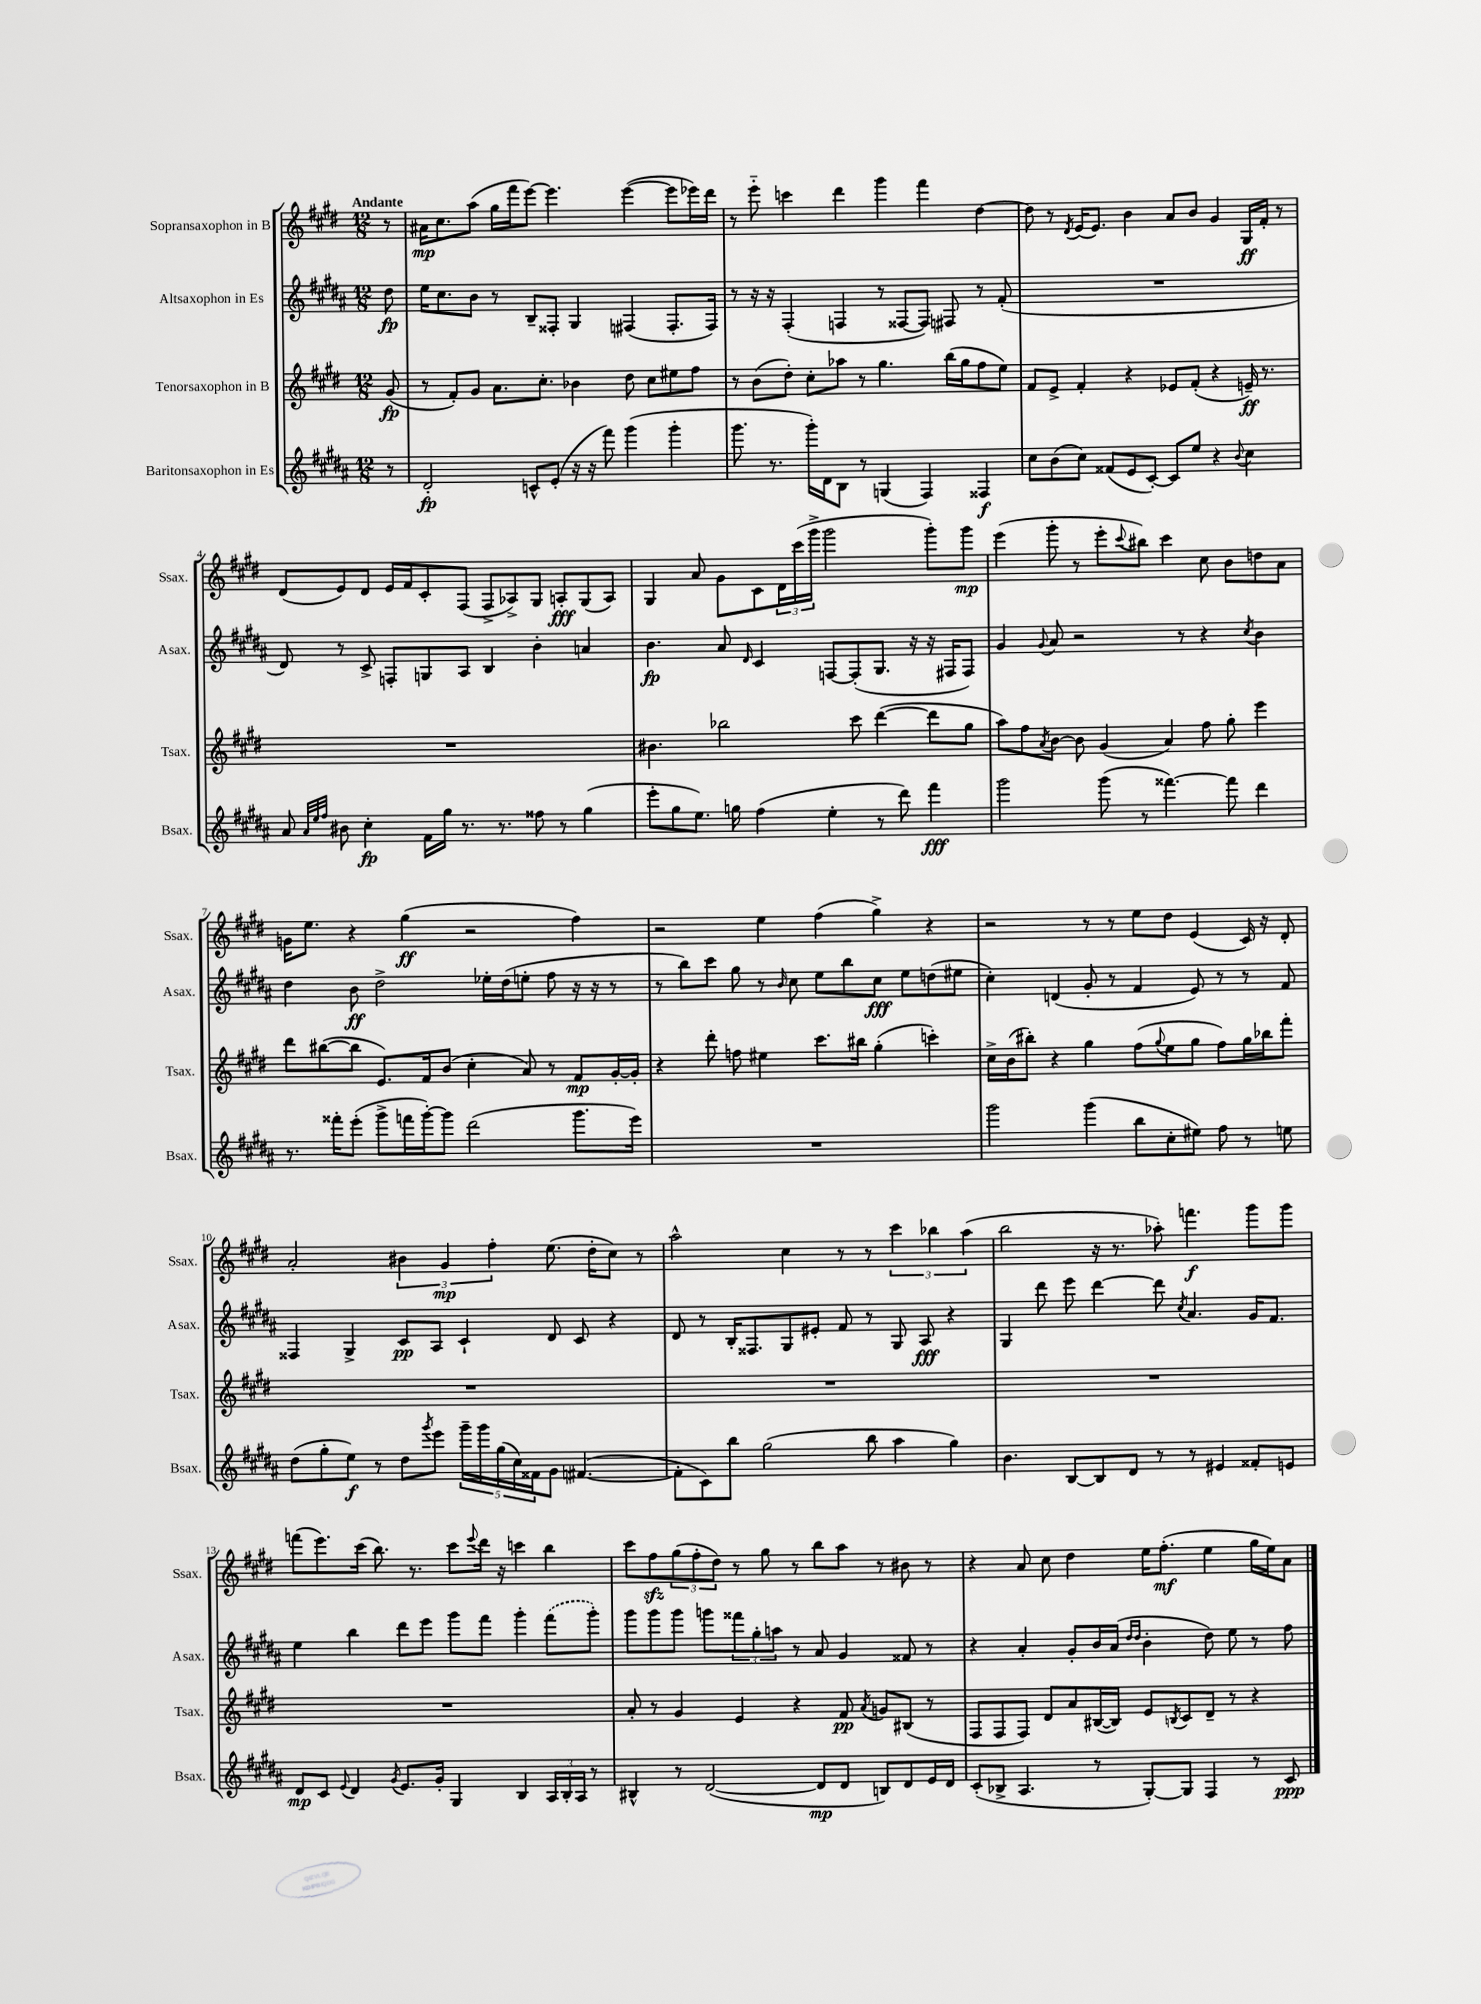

**kern	**dynam	**kern	**dynam	**kern	**dynam	**kern	**dynam
*part4	*part4	*part3	*part3	*part2	*part2	*part1	*part1
*staff4	*staff4	*staff3	*staff3	*staff2	*staff2	*staff1	*staff1
*I"Baritonsaxophon in Es	*	*I"Tenorsaxophon in B	*	*I"Altsaxophon in Es	*	*I"Sopransaxophon in B	*
*I'Bsax.	*	*I'Tsax.	*	*I'Asax.	*	*I'Ssax.	*
*clefG2	*	*clefG2	*	*clefG2	*	*clefG2	*
*k[f#c#g#d#a#]	*	*k[f#c#g#d#]	*	*k[f#c#g#d#a#]	*	*k[f#c#g#d#]	*
*M12/8	*	*M12/8	*	*M12/8	*	*M12/8	*
=	=	=	=	=	=	=	=
!	!	!	!	!	!	!LO:TX:a:B:t=Andante	!
8r	.	(8g#/	fp	8dd#\	fp	8r	.
=1	=1	=1	=1	=1	=1	=1	=1
2d#'/	fp	8r	.	16ee\KL	.	16a#X\KL	mp
.	.	.	.	8.cc#\	.	8.cc#\	.
.	.	8f#'/L)	.	.	.	.	.
.	.	8g#/J	.	8b\J	.	(8aa\J	.
.	.	8.a\L	.	8r	.	16gg#\LL	.
.	.	.	.	.	.	16fff#\J	.
8cn^^/L	.	.	.	8B~/L	.	[8eee\J)	.
.	.	8.cc#'\J	.	.	.	.	.
(8e'/J	.	.	.	8F##X'/J	.	4.eee\]	.
16r	.	4b-X\	.	4G#/	.	.	.
16r	.	.	.	.	.	.	.
8fff#\)	.	.	.	.	.	.	.
(4ggg#\	.	8dd#\	.	(4F#X/	.	([4eee\	.
.	.	8cc#\L	.	.	.	.	.
4ggg#'\	.	8ee#X\	.	8.F#'/L	.	8eee\L]	.
.	.	8ff#\J	.	.	.	16eee-X\L)	.
.	.	.	.	16F#/Jk)	.	16ddd#\JJ	.
=2	=2	=2	=2	=2	=2	=2	=2
8.ggg#\	.	8r	.	8r	.	8r	.
.	.	(8b\L	.	16r	.	8eee\	.
8.r	.	.	.	16r	.	.	.
.	.	8dd#'\J)	.	(4F#'/	.	4cccn\	.
16ggg#'\LL)	.	8cc#'\L	.	.	.	.	.
16d#\J	.	.	.	.	.	.	.
8B\J	.	8aa-X\J	.	4Fn/	.	4ddd#\	.
8r	.	8r	.	.	.	.	.
(4Gn/	.	4.gg#\	.	8r	.	4ggg#\	.
.	.	.	.	[8F##X/L	.	.	.
4F#/)	.	.	.	8F##/J])	.	4fff#\	.
.	.	(16bb\LL	.	8F#X/	.	.	.
.	.	16gg#\J	.	.	.	.	.
4F##X/	f	8ff#\	.	8r	.	[4dd#\	.
.	.	8ee\J)	.	(8f#'/	.	.	.
=3	=3	=3	=3	=3	=3	=3	=3
8cc#\L	.	8f#/L	.	1.r	.	8dd#\]	.
(8b\	.	8e^/J	.	.	.	8r	.
.	.	.	.	.	.	8qd#/	.
8cc#\J)	.	4f#'/	.	.	.	(16e/KL	.
.	.	.	.	.	.	8.e/J)	.
(8f##X/L	.	.	.	.	.	.	.
8e/	.	4r	.	.	.	4b\	.
[8c#'/J)	.	.	.	.	.	.	.
8c#/L]	.	8e-X/L	.	.	.	8a/L	.
8ee/J	.	(8f#'/J	.	.	.	8b/J	.
4r	.	4r	.	.	.	4g#/	.
8qqb/	.	.	.	.	.	.	.
4cc#\	.	16en~/)	ff	.	.	16G#/LL	ff
.	.	8.r	.	.	.	16f#'/JJ	.
.	.	.	.	.	.	8r	.
!!LO:LB:g=z
=4	=4	=4	=4	=4	=4	=4	=4
8a#/	.	1.r	.	8d#/)	.	(8d#/L	.
32qqa#/LLL	.	.	.	.	.	.	.
32qqee/	.	.	.	.	.	.	.
32qqff#/JJJ	.	.	.	.	.	.	.
8b#X\	.	.	.	8r	.	8e/)	.
4cc#'\	fp	.	.	8c#^/	.	8d#/J	.
.	.	.	.	8Fn'/L	.	16e/LL	.
.	.	.	.	.	.	16f#/J	.
16f#\LL	.	.	.	8Gn/	.	8c#'/	.
16gg#\JJ	.	.	.	.	.	.	.
8.r	.	.	.	8A#/J	.	(8F#/J	.
.	.	.	.	4B/	.	8F#^/L	.
8.r	.	.	.	.	.	.	.
.	.	.	.	.	.	8A-X^/)	.
8ff##X\	.	.	.	4b'\	.	8G#/J	.
8r	.	.	.	.	.	8An'/L	fff
(4gg#\	.	.	.	4an/	.	(8G#/	.
.	.	.	.	.	.	8A/J)	.
=5	=5	=5	=5	=5	=5	=5	=5
8eee'\L	.	4.b#X\	.	4.b\	fp	4G#/	.
8gg#\	.	.	.	.	.	.	.
8.ee\J)	.	.	.	.	.	8a/	.
.	.	2bb-X\	.	8a#/	.	8g#\L	.
16ggn\	.	.	.	.	.	.	.
.	.	.	.	16qqd#/	.	.	.
(4ff#\	.	.	.	4c#/	.	8c#\	.
.	.	.	.	.	.	24d#\L	.
.	.	.	.	.	.	(24ccc#\	.
.	.	.	.	.	.	24ggg#^\JJ	.
4ee'\	.	.	.	[8Fn/L	.	2ggg#\	.
.	.	8ccc#\	.	(8F'/]	.	.	.
8r	.	([4ddd#\	.	8.G#/J	.	.	.
8ddd#\)	.	.	.	.	.	.	.
.	.	.	.	16r	.	.	.
4fff#\	fff	8ddd#\L]	.	16r	.	8ggg#'\L)	.
.	.	.	.	16F#X/KL	.	.	.
.	.	8gg#\J	.	8F#/J)	.	8ggg#\J	mp
=6	=6	=6	=6	=6	=6	=6	=6
2ggg#\	.	8aa\L)	.	4g#/	.	(4eee\	.
.	.	8ff#\	.	.	.	.	.
.	.	8qa/	.	8qqg#/	.	.	.
.	.	[8b\J	.	8a#/	.	8ggg#'\	.
.	.	8b\]	.	2r	.	8r	.
(8ggg#\	.	(4g#/	.	.	.	8eee'\L	.
.	.	.	.	.	.	8qqccc#/	.
8r	.	.	.	.	.	8bb#X\J)	.
[4.fff##X\)	.	4a/)	.	.	.	4ccc#\	.
.	.	.	.	8r	.	.	.
.	.	8ff#\	.	4r	.	8cc#\	.
8fff##\]	.	8gg#'\	.	.	.	8b\L	.
.	.	.	.	8qcc#/	.	.	.
4ddd#\	.	4eee\	.	4b\	.	8ddn\	.
.	.	.	.	.	.	8a\J	.
!!LO:LB:g=z
=7	=7	=7	=7	=7	=7	=7	=7
8.r	.	8ddd#\L	.	4dd#\	.	16gn\KL	.
.	.	.	.	.	.	8.ee\J	.
.	.	([8bb#X\	.	.	.	.	.
16fff##X'\KL	.	.	.	.	.	.	.
(8eee'\J	.	8bb#\J]	.	8b\	ff	4r	.
8ggg#^\L	.	8.e/L)	.	2dd#^\	.	.	.
16fffn\L	.	.	.	.	.	(4gg#\	ff
[16ggg#'\J)	.	16f#/k	.	.	.	.	.
8ggg#\J]	.	(8b/J	.	.	.	.	.
(2ddd#\	.	4cc#'\	.	.	.	2r	.
.	.	.	.	16ee-X'\LL	.	.	.
.	.	.	.	(16dd#\J	.	.	.
.	.	8a/)	.	8een'\J	.	.	.
.	.	8r	.	8ff#\	.	.	.
8.ggg#\L	.	8f#/L	mp	16r	.	4ff#\)	.
.	.	.	.	16r	.	.	.
.	.	[16g#'/L	.	8r	.	.	.
16eee\Jk)	.	16g#'/JJ]	.	.	.	.	.
=8	=8	=8	=8	=8	=8	=8	=8
1.r	.	4r	.	8r	.	2r	.
.	.	.	.	8bb\L)	.	.	.
.	.	8ddd#'\	.	8ccc#\J	.	.	.
.	.	8ffn\	.	8gg#\	.	.	.
.	.	4ee#X\	.	8r	.	4ee\	.
.	.	.	.	16qqb/	.	.	.
.	.	.	.	8cc#\	.	.	.
.	.	8.ccc#\L	.	8ee\L	.	(4ff#\	.
.	.	.	.	8bb\	.	.	.
.	.	16bb#X\Jk	.	.	.	.	.
.	.	(4gg#'\	.	8cc#\J	fff	4gg#^\)	.
.	.	.	.	8ee\L	.	.	.
.	.	4cccn'\)	.	(8ddn\	.	4r	.
.	.	.	.	8ee#X\J	.	.	.
=9	=9	=9	=9	=9	=9	=9	=9
2ggg#\	.	16cc#^\LL	.	4cc#'\)	.	2r	.
.	.	(16b\J	.	.	.	.	.
.	.	8bb#X'\J)	.	.	.	.	.
.	.	4r	.	(4dn/	.	.	.
(4ggg#\	.	4gg#\	.	8g#'/	.	8r	.
.	.	.	.	8r	.	8r	.
8bb\L	.	(8ff#\L	.	4f#/	.	8ee\L	.
.	.	8qqgg#/	.	.	.	.	.
8cc#'\	.	8ee\	.	.	.	8dd#\J	.
8ee#X\J)	.	8gg#\J	.	8e/)	.	(4e/	.
8ff#\	.	8ff#\L)	.	8r	.	.	.
8r	.	16gg#\L	.	8r	.	16c#/)	.
.	.	16bb-X\J	.	.	.	16r	.
8een\	.	8fff#'\J	.	8f#/	.	8d#'/	.
!!LO:LB:g=z
=10	=10	=10	=10	=10	=10	=10	=10
(8dd#\L	.	1.r	.	4F##X/	.	2a'/	.
8gg#'\	.	.	.	.	.	.	.
8ee\J)	f	.	.	4G#^/	.	.	.
8r	.	.	.	.	.	.	.
8dd#\L	.	.	.	8c#/L	pp	6b#X\	.
8qggg#/	.	.	.	.	.	.	.
8eee\J	.	.	.	8A#/J	.	.	.
.	.	.	.	.	.	6g#/	mp
20ggg#~\LL	.	.	.	4c#`/	.	.	.
20ggg#\	.	.	.	.	.	.	.
.	.	.	.	.	.	6ff#'\	.
(20gg#\	.	.	.	.	.	.	.
20cc#\)	.	.	.	.	.	.	.
20f##X\J	.	.	.	.	.	.	.
8g#\J	.	.	.	8d#/	.	(8.ee\	.
([4.f#X/	.	.	.	8c#/	.	.	.
.	.	.	.	.	.	16dd#'\KL	.
.	.	.	.	4r	.	8cc#\J)	.
.	.	.	.	.	.	8r	.
=11	=11	=11	=11	=11	=11	=11	=11
8f#'\L]	.	1.r	.	8d#/	.	2aa^^\	.
8c#\)	.	.	.	8r	.	.	.
8bb\J	.	.	.	16B'/KL	.	.	.
.	.	.	.	8.F##X/	.	.	.
(2gg#\	.	.	.	.	.	.	.
.	.	.	.	8G#/	.	4cc#\	.
.	.	.	.	8e#X'/J	.	.	.
.	.	.	.	8f#/	.	8r	.
8bb\	.	.	.	8r	.	8r	.
4aa#\	.	.	.	8G#/	.	6ccc#\	.
.	.	.	.	8A#/	fff	.	.
.	.	.	.	.	.	6bb-X\	.
4gg#\)	.	.	.	4r	.	.	.
.	.	.	.	.	.	(6aa\	.
=12	=12	=12	=12	=12	=12	=12	=12
4.b\	.	1.r	.	4G#/	.	2bb\	.
.	.	.	.	8ddd#\	.	.	.
[8B/L	.	.	.	8eee\	.	.	.
8B/]	.	.	.	[4ddd#\	.	16r	.
.	.	.	.	.	.	8.r	.
8d#/J	.	.	.	.	.	.	.
8r	.	.	.	8ddd#\]	.	8aa-X'\)	.
.	.	.	.	8qcc#/	.	.	.
8r	.	.	.	4.a#/	.	4.fffn\	f
4e#X/	.	.	.	.	.	.	.
8f##X'/L	.	.	.	16g#/KL	.	8ggg#\L	.
.	.	.	.	8.f#/J	.	.	.
8en/J	.	.	.	.	.	8ggg#\J	.
!!LO:LB:g=z
=13	=13	=13	=13	=13	=13	=13	=13
8d#/L	mp	1.r	.	4ee\	.	(8fffn\L	.
8c#/J	.	.	.	.	.	8.eee\)	.
8qqe/	.	.	.	.	.	.	.
4d#/	.	.	.	4bb\	.	.	.
.	.	.	.	.	.	(16ccc#\Jk	.
.	.	.	.	.	.	8.bb\)	.
8qg#/	.	.	.	.	.	.	.
8.e/L	.	.	.	8ddd#\L	.	.	.
.	.	.	.	.	.	8.r	.
.	.	.	.	8eee\J	.	.	.
16g#'/Jk	.	.	.	.	.	.	.
4G#/	.	.	.	8ggg#\L	.	8ccc#\L	.
.	.	.	.	.	.	8qqeee/	.
.	.	.	.	8fff#\J	.	16ddd#\Jk	.
.	.	.	.	.	.	16r	.
4B/	.	.	.	4ggg#'\	.	4cccn\	.
24A#/LL	.	.	.	(8fff#\L	.	4bb\	.
24B'/	.	.	.	.	.	.	.
24A#/JJ	.	.	.	.	.	.	.
8r	.	.	.	8ggg#'\J)	.	.	.
=14	=14	=14	=14	=14	=14	=14	=14
4B#X^^/	.	8a'/	.	8ggg#\L	.	8ccc#\L	.
.	.	8r	.	8ggg#\	.	8ff#zz\	.
8r	.	4g#/	.	8ggg#\J	.	(12gg#\	.
.	.	.	.	.	.	12ff#'\	.
([2d#/	.	.	.	8gggn\L	.	.	.
.	.	.	.	.	.	12dd#\J)	.
.	.	4e/	.	12fff##X\	.	8r	.
.	.	.	.	12gg#'\	.	.	.
.	.	.	.	.	.	8gg#\	.
.	.	.	.	12aan\J	.	.	.
.	.	4r	.	8r	.	8r	.
8d#/L]	mp	.	.	8a#/	.	8bb\L	.
8d#/J	.	8f#/	pp	4g#/	.	8aa\J	.
.	.	8qa/	.	.	.	.	.
8Bn/L)	.	8gn/L	.	.	.	8r	.
8d#/	.	(8B#X/J	.	8f##X/	.	8b#X\	.
16e/L	.	8r	.	8r	.	8r	.
16d#/JJ	.	.	.	.	.	.	.
=15	=15	=15	=15	=15	=15	=15	=15
(8c#'/L	.	8F#/L	.	4r	.	4r	.
8B-X^/J	.	8F#/	.	.	.	.	.
4.A#/	.	8F#/J)	.	4a#'/	.	8a/	.
.	.	8d#/L	.	.	.	8cc#\	.
.	.	8a/	.	8g#'/L	.	4dd#\	.
8r	.	([16B#X/L	.	16b/L	.	.	.
.	.	16B#/JJ])	.	(16a#/JJ	.	.	.
.	.	.	.	16qqdd#/LL	.	.	.
.	.	.	.	16qqdd#/JJ	.	.	.
[8G#'/L)	.	8e/L	.	4b'\	.	16ee\KL	.
.	.	.	.	.	.	(8.ff#'\J	mf
.	.	8qBn/	.	.	.	.	.
8G#/J]	.	8c#/	.	.	.	.	.
4F#/	.	8d#~/J	.	8dd#\)	.	4ee\	.
.	.	8r	.	8ee\	.	.	.
8r	.	4r	.	8r	.	16gg#\LL	.
.	.	.	.	.	.	16ee\J)	.
8c#/	ppp	.	.	8ff#\	.	8a\J	.
==	==	==	==	==	==	==	==
*-	*-	*-	*-	*-	*-	*-	*-
